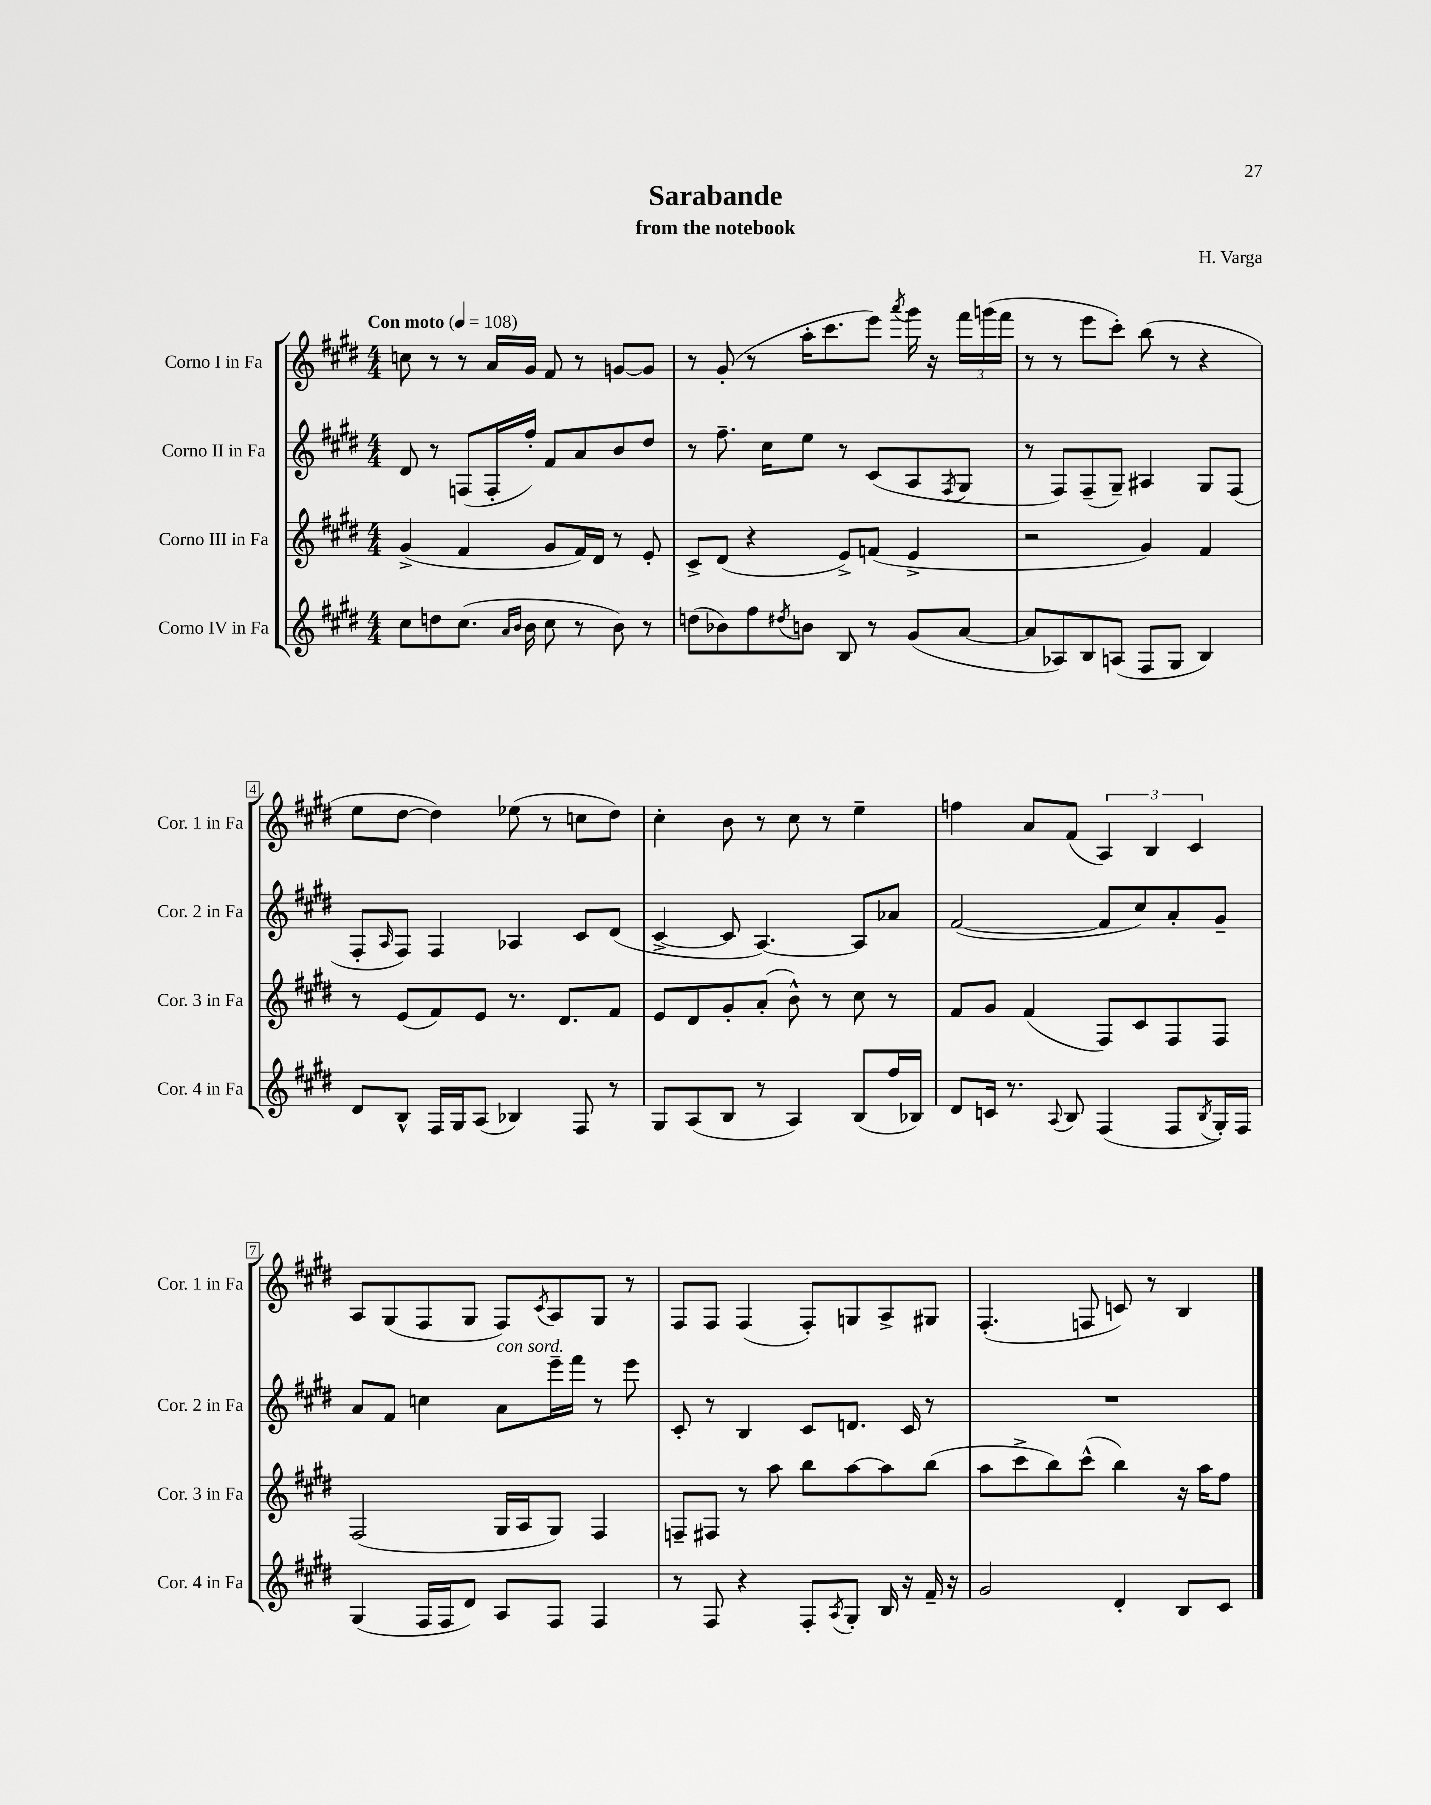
\header { title = "Sarabande" composer = "H. Varga" subtitle = "from the notebook" }
<<
\new StaffGroup <<
\new Staff = "s0" \with { instrumentName = "Corno I in Fa" shortInstrumentName = "Cor. 1 in Fa" } {
    \clef treble \key e \major \numericTimeSignature \time 4/4 \tempo "Con moto" 4 = 108
    c''8 r8 r8 a'16 gis'16 fis'8 r8 g'8~ g'8 |
    r8 gis'8-.( r8 a''16-. cis'''8. e'''8) \acciaccatura { a'''8 } gis'''16 r16 \tuplet 3/2 { fis'''16 g'''16( fis'''16 } |
    r8 r8 e'''8 cis'''8-.) b''8( r8 r4 |
    e''8 dis''8~ dis''4) ees''8( r8 c''8 dis''8) |
    cis''4-. b'8 r8 cis''8 r8 e''4-- |
    f''4 a'8 fis'8( \tuplet 3/2 { a4) b4 cis'4 } |
    a8 gis8( fis8 gis8 fis8) \acciaccatura { cis'8 } a8 gis8 r8 |
    fis8 fis8 fis4( fis8-.) g8 a8-> gis8 |
    fis4.-.( f8 c'8) r8 b4 \bar "|." |
}
\new Staff = "s1" \with { instrumentName = "Corno II in Fa" shortInstrumentName = "Cor. 2 in Fa" } {
    \clef treble \key e \major \numericTimeSignature \time 4/4
    dis'8 r8 f8( f16-. fis''16-.) fis'8 a'8 b'8 dis''8 |
    r8 fis''8.-- cis''16 e''8 r8 cis'8( a8 \acciaccatura { fis8 } gis8 |
    r8 fis8) fis8--( gis8--) ais4 gis8 fis8( |
    fis8-. \grace { a16 } fis8) fis4 aes4 cis'8 dis'8( |
    cis'4~-> cis'8 a4.~) a8 aes'8 |
    fis'2~( fis'8 cis''8) a'8-. gis'8-- |
    a'8 fis'8 c''4 a'8^\markup { \italic "con sord." } e'''16-- fis'''16 r8 e'''8 |
    cis'8-. r8 b4 cis'8 d'8. cis'16 r8 |
    R1 \bar "|." |
}
\new Staff = "s2" \with { instrumentName = "Corno III in Fa" shortInstrumentName = "Cor. 3 in Fa" } {
    \clef treble \key e \major \numericTimeSignature \time 4/4
    gis'4->( fis'4 gis'8 fis'16) dis'16 r8 e'8-. |
    cis'8-> dis'8( r4 e'8->) f'8( e'4-> |
    r2 gis'4) fis'4 |
    r8 e'8( fis'8) e'8 r8. dis'8. fis'8 |
    e'8 dis'8 gis'8-. a'8-.( b'8-^) r8 cis''8 r8 |
    fis'8 gis'8 fis'4( fis8) cis'8 fis8 fis8 |
    fis2( gis16 a16 gis8) fis4 |
    f8-- fis8 r8 a''8 b''8 a''8~ a''8 b''8( |
    a''8 cis'''8-> b''8) cis'''8-^( b''4) r16 a''16 fis''8 \bar "|." |
}
\new Staff = "s3" \with { instrumentName = "Corno IV in Fa" shortInstrumentName = "Cor. 4 in Fa" } {
    \clef treble \key e \major \numericTimeSignature \time 4/4
    cis''8 d''8 cis''8.( \grace { a'16 b'16 } b'16 cis''8 r8 b'8) r8 |
    d''8( bes'8) fis''8 \acciaccatura { dis''8 } b'8 b8 r8 gis'8( a'8~ |
    a'8 aes8) b8 a8( fis8 gis8 b4) |
    dis'8 b8-^ fis16 gis16 a8( bes4) fis8 r8 |
    gis8 a8( b8 r8 a4) b8( fis''16 bes16) |
    dis'8 c'16 r8. \appoggiatura { a8 } b8 fis4( fis8 \acciaccatura { b8 } gis16-.) fis16 |
    gis4( fis16 fis16 dis'8) a8 fis8 fis4 |
    r8 fis8 r4 fis8-. \acciaccatura { a8 } gis8-. b16 r16 fis'16-- r16 |
    gis'2 dis'4-. b8 cis'8 \bar "|." |
}
>>
>>
\layout { \context { \Score \override BarNumber.stencil = #(make-stencil-boxer 0.1 0.3 ly:text-interface::print) } }
